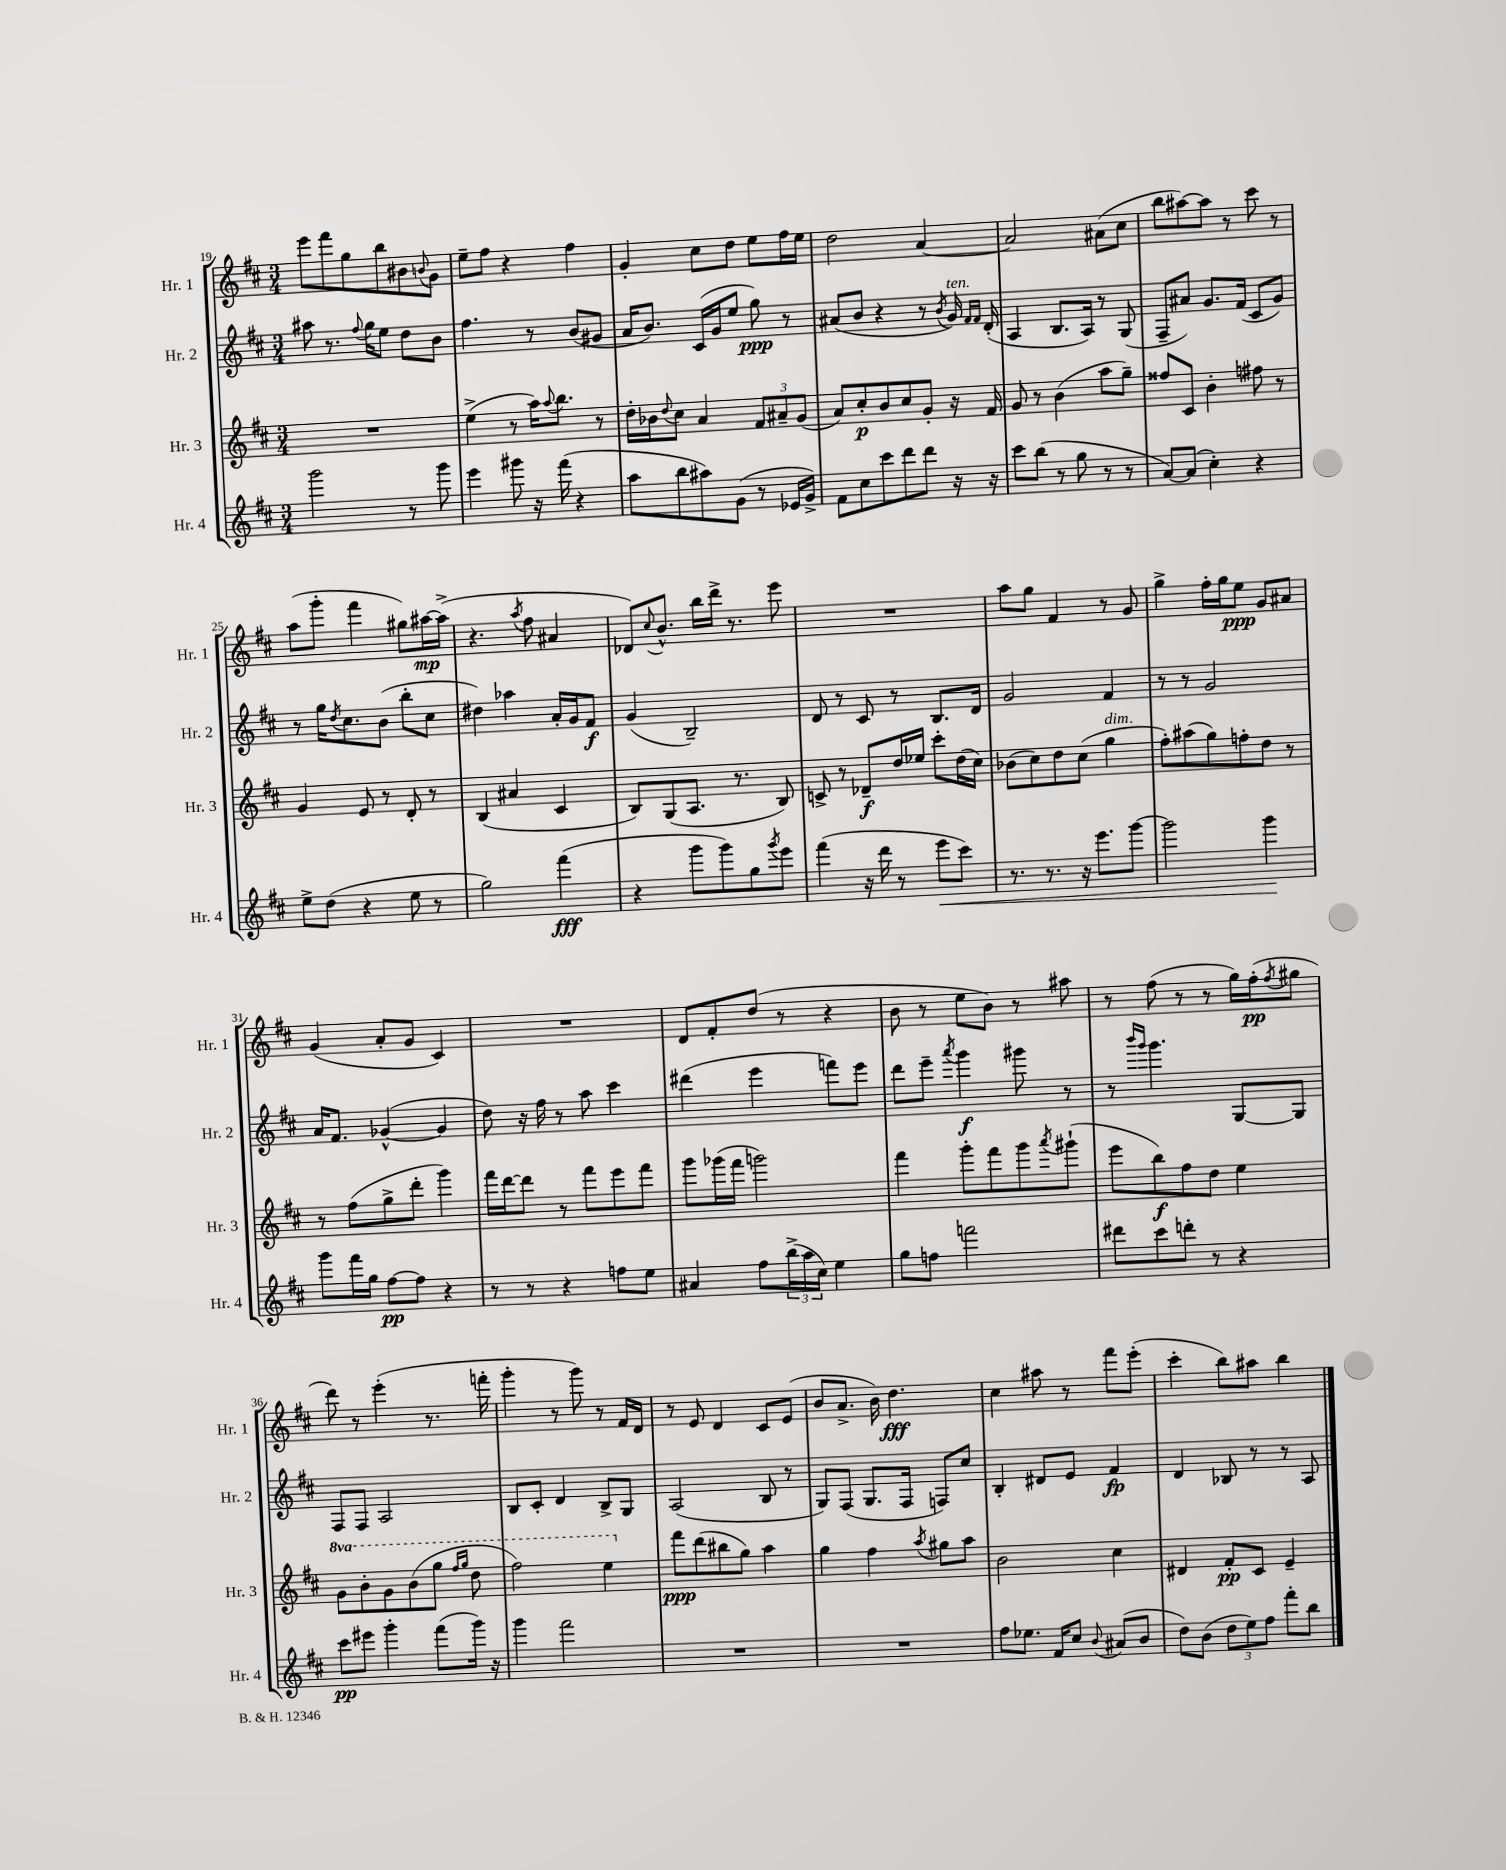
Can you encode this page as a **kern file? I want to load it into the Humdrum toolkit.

**kern	**kern	**kern	**kern
*staff4	*staff3	*staff2	*staff1
*clefG2	*clefG2	*clefG2	*clefG2
*k[f#c#]	*k[f#c#]	*k[f#c#]	*k[f#c#]
*M3/4	*M3/4	*M3/4	*M3/4
2ggg\	2.r	8aa#\	8eee\L
.	.	8.r	8fff#\
.	.	.	8gg\
.	.	8qqff#/	.
.	.	16gg\LK	.
.	.	8ee\J	8bb\
8r	.	8dd\L	8b#\
.	.	.	8qqb/
8ggg\	.	8b\J	8g\J
=	=	=	=
4eee\	(4ee^\	4.ff#\	8ee~\L
.	.	.	8ff#\J
8ggg#\	8r	.	4r
16r	16aa\LK)	8r	.
.	8qqaa/	.	.
(16fff#\	8.bb\J	.	.
4r	.	(8b/L	4ff#\
.	8r	8g#/J	.
=	=	=	=
8aa\L	16dd'\LL	16a/LK	4g'/
.	16b-\J	8.b/J)	.
.	8qqdd/	.	.
8bb\	8cc#\J	.	.
8aa#\)	4a/	(16c#/LL	8cc#\L
.	.	16g/J	.
(8g\J	.	8ee/J	8dd\J
8r	12f#/L	8gg\)	8ee\L
.	12a#~/	.	.
16e-/LL	.	8r	16ff#\L
.	(12g/J	.	.
16g^/JJ)	.	.	16ee\JJ
=	=	=	=
8f#\L	8a/L)	(8a#/L	2dd\
8cc#\	8cc#'/	8b/J	.
8ccc#\	8b/	4r	.
8ddd\	8cc#/	.	.
8ddd\J	8g'/J	8r	[4a/
.	.	8qb/	.
16r	16r	16g/)	.
.	.	16qqf#/LL	.
.	.	16qqf#/JJ	.
16r	16f#/	(16d'/	.
=	=	=	=
8ccc#\L	8g/	4A/	2a/]
(8bb\J	8r	.	.
8r	(4b\	8.B/L	.
8gg\	.	.	.
.	.	16A/Jk)	.
8r	8aa\L	8r	(8a#\L
8r	8gg~\J)	(8G/	8cc#\J
=	=	=	=
[8a/L)	8ff##/L	8F#~/L	8bb\L
(8a/]J	8c#/J	8a#/J)	[8aa#\)
4cc#'\)	4b'\	8.g/L	8aa#\]J
.	.	.	8r
.	.	(16f#/Jk	.
4r	8ff#\	8c#/L	8ccc#\
.	8r	8g/J)	8r
=	=	=	=
8ee^\L	4g/	8r	(8aa\L
(8dd\J	.	16gg\LK	8ggg'\J
.	.	8qdd/	.
.	.	8.cc#\	.
4r	8e/	.	4fff#\
.	8r	(8b\J	.
8ee\	8d'/	8bb'\L	8gg#\L)
8r	8r	8cc#\J	[16aa#\L
.	.	.	(16aa#^\]JJ
=	=	=	=
2gg\)	(4B/	4dd#\)	4.r
.	4a#/	4aa-\	.
.	.	.	8qaa/
.	.	.	8ff#\
(4fff#\	4c#/	16a'/LL	4a#/
.	.	16g/J	.
.	.	8f#/J	.
=	=	=	=
4r	8B/L)	(4g/	8d-/L)
.	.	.	8qqcc#/
.	(8G/	.	8.b^^/J
8ggg\L	8.A/J	2B~/)	.
.	.	.	16bb\LL
8ggg\)	.	.	16ddd^\JJ
.	8.r	.	8.r
8gg\	.	.	.
8qggg/	.	.	.
8eee\J	8B/)	.	8eee\
=	=	=	=
(4fff#\	8c^/	8d/	2.r
.	8r	8r	.
16r	8d-~/L	8c#/	.
16ddd\	.	.	.
8r	16dd/L	8r	.
.	16ee-/JJ	.	.
8eee\L	8ccc#'\L	8.B/L	.
8ccc#\J)	(16dd\L	.	.
.	16cc#\JJ)	16d/Jk	.
=	=	=	=
8.r	(8b-\L	2g/	8aa\L
.	8cc#\)	.	8gg\J
8.r	.	.	.
.	8dd\	.	4f#/
16r	(8cc#\J	.	.
8.eee\L	.	.	.
.	4gg\	4f#/	8r
[8ggg\J	.	.	8g/
=	=	=	=
2ggg\]	8ff#'\L)	8r	4gg^\
.	(8aa#\	8r	.
.	8gg\)	2g/	16ff#'\LL
.	.	.	16gg\J
.	8ff'\	.	8ee\J
4ggg\	8dd\J	.	8g/L
.	8r	.	8a#/J
=	=	=	=
8ggg\L	8r	16a/LK	(4g/
.	.	8.f#/J	.
16fff#\L	(8ff#\L	.	.
16gg\JJ	.	.	.
[8ff#\L	8gg^\	([4g-^^/	8a'/L
8ff#\]J	8ddd'\J	.	8g/J
4r	4ggg\)	4g-/]	4c#/)
=	=	=	=
8r	16fff#\LL	8dd\)	2.r
.	[16ddd\J	.	.
8r	8ddd\]J	16r	.
.	.	16ff#\	.
4r	8r	8r	.
.	8fff#\L	8aa\	.
8ff\L	8eee\	4ccc#\	.
8ee\J	8fff#\J	.	.
=	=	=	=
4a#/	8ggg\L	(4ddd#\	8d/L
.	(16ggg-\L	.	8f#'/
.	16fff#\JJ	.	.
8ff#\L	2ggg\)	4eee\	(8dd/J
(24bb^\L	.	.	8r
24aa\	.	.	.
24cc#\JJ)	.	.	.
4ee\	.	8fff\L)	4r
.	.	8eee\J	.
=	=	=	=
8gg\L	4fff#\	8ddd\L	8b\
8ff\J	.	8eee~\J	8r
.	.	8qaaa/	.
2fff\	8ggg'\L	4ggg\	8ee\L
.	8fff#\	.	8b\J)
.	8ggg\	8ggg#\	8r
.	8qaaa/	.	.
.	(8ggg#`\J	8r	8aa#\
=	=	=	=
8ddd#\L	8eee\L	8r	8r
.	.	16qqbbb/LL	.
.	.	16qqggg/JJ	.
8ccc#\	8bb\)	4.ggg\	(8ff#\
8ddd'\J	8ff#\	.	8r
8r	8dd\J	.	8r
4r	4ee\	[8G/L	16gg\LL)
.	.	.	(16ff#'\J
.	.	.	8qff#/
.	.	8G/]J	8gg#\J
=	=	=	=
8ccc#\L	8gg\L	8F#/L	8ddd\)
8eee#\J	8bb'\	8F#/J	8r
4ggg'\	8gg\	2A/	(4eee'\
.	(8bb\	.	.
(8fff#\L	8ggg\J	.	8.r
.	16qqfff#/LL	.	.
.	16qqggg/JJ	.	.
16ggg\Jk)	8ddd\	.	.
16r	.	.	16fff'\
=	=	=	=
4ggg\	2fff#\)	8B/L	4ggg'\
.	.	8c#'/J	.
2fff#\	.	4d/	8r
.	.	.	8ggg\)
.	4eee\	8B^/L	8r
.	.	8G/J	16f#/LL
.	.	.	16d/JJ
=	=	=	=
2.r	8fff#\L	(2A/	8r
.	(8ddd\	.	8e/
.	8bb#\	.	4d/
.	8gg\J)	.	.
.	4aa\	8B/	8c#/L
.	.	8r	(8e/J
=	=	=	=
2.r	4gg\	8G/L)	8b/L
.	.	(8F#/J	8.a^/J
.	4ff#\	8.G/L	.
.	.	.	16b\)
.	.	.	4.dd\
.	.	16F#/Jk	.
.	8qaa/	.	.
.	8gg#\L	8F/L)	.
.	8aa\J	8cc#/J	.
=	=	=	=
8ff#\L	2b\	4B'/	4cc#\
8.ee-\J	.	.	.
.	.	8d#/L	8aa#\
16f#/LK	.	.	.
8cc#/J	.	8e/J	8r
8qqb/	.	.	.
(8a#/L	4cc#\	4f#/	8fff#\L
8b/J	.	.	(8eee'\J
=	=	=	=
8dd\L)	4d#/	4d/	4ccc#'\
(8b\J	.	.	.
12dd\L	8f#'/L	8B-/	8bb\L)
12ee\)	.	.	.
.	8c#/J	8r	8aa#\J
12ff#\J	.	.	.
8fff#'\L	4e~/	8r	4bb\
8bb\J	.	8A/	.
==	==	==	==
*-	*-	*-	*-
